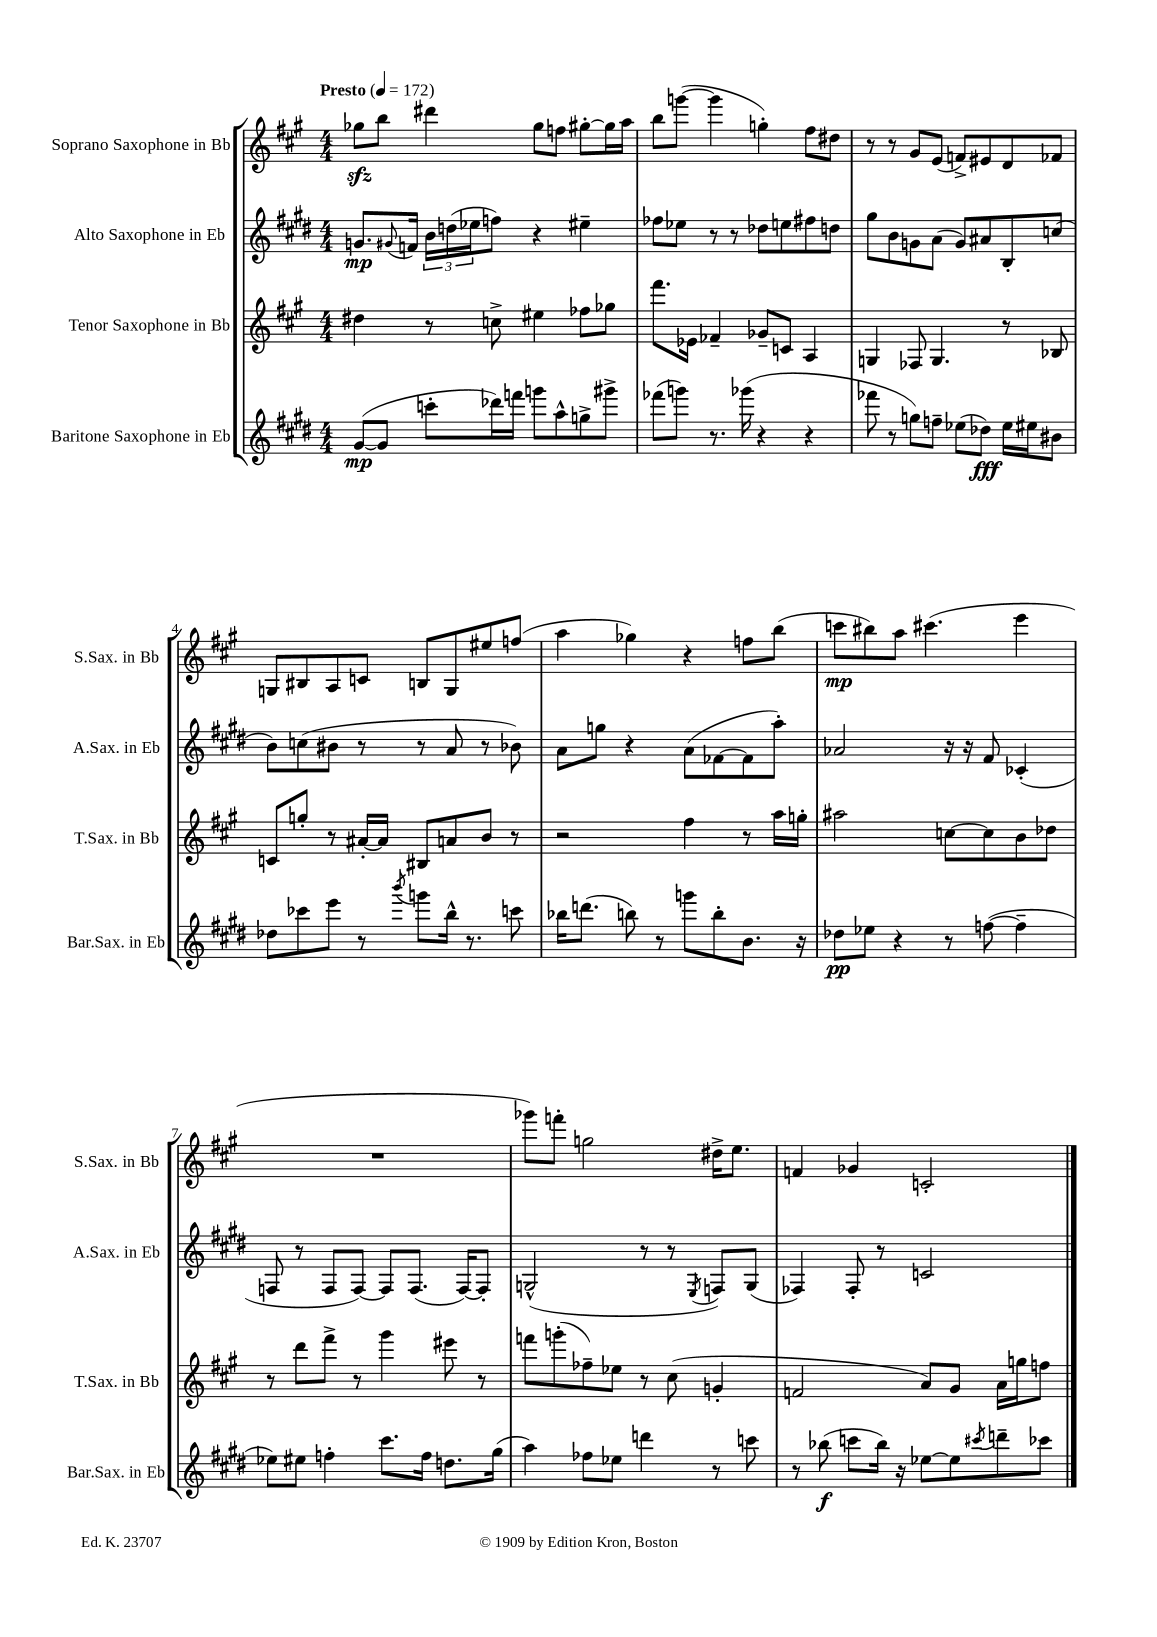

**kern	**kern	**kern	**kern
*staff4	*staff3	*staff2	*staff1
*clefG2	*clefG2	*clefG2	*clefG2
*k[f#c#g#d#]	*k[f#c#g#]	*k[f#c#g#d#]	*k[f#c#g#]
*M4/4	*M4/4	*M4/4	*M4/4
*MM172	*MM172	*MM172	*MM172
([8g#/L	4dd#\	8.g/L	8gg-\L
8g#/]J	.	.	8bb\J
.	.	8qqg#/	.
.	.	16f/Jk	.
8ccc'\L	8r	24b\LL	4ddd#\
.	.	(24dd\	.
.	.	24ee-\J	.
16ddd-\L)	8cc^\	8ff\J)	.
16fff\JJ	.	.	.
8ggg\L	4ee#\	4r	8gg-\L
8aa^^\	.	.	8ff\J
8gg^\	8ff-\L	4ee#~\	[8gg#'\L
8ggg#^\J	8gg-\J	.	16gg#\]L
.	.	.	16aa\JJ
=	=	=	=
(8fff-\L	8.fff#\L	8ff-\L	8bb\L
8ggg\J)	.	8ee-\J	([8ggg\J
.	16e-\Jk	.	.
8.r	4f-~/	8r	4ggg\]
.	.	8r	.
(16ggg-\	.	.	.
4r	8g-~/L	8dd-\L	4gg'\)
.	8c/J	8ee\	.
4r	4A/	8ff#\	8ff#\L
.	.	8dd\J	8dd#\J
=	=	=	=
8fff-\	4G/	8gg#\L	8r
8r	.	8b\	8r
8gg\L)	8F-/	8g\	8g#/L
8ff~\J	4.G/	(8a\J	(8e/J
(8ee-\L	.	8g/L)	8f^/L)
8dd-\J)	.	8a#/	8e#/
16ee-\LL	8r	8B'/	8d/
16ee#\J	.	.	.
8b#\J	8B-/	(8cc/J	8f-/J
=	=	=	=
8dd-\L	8c/L	8b\L)	8G/L
8ccc-\	8gg'/J	(8cc\	8B#/
8eee\J	8r	8b#\J	8A/
8r	[16a#'/LL	8r	8c/J
.	16a#/]JJ	.	.
8qbbb/	.	.	.
8ggg\L	8B#/L	8r	8B/L
16bb^^\Jk	8a/	8a/	8G/
8.r	.	.	.
.	8b/J	8r	8ee#/
8ccc\	8r	8b-\)	(8ff/J
=	=	=	=
16bb-\LK	2r	8a\L	4aa\
(8.ddd\J	.	.	.
.	.	8gg\J	.
8bb\)	.	4r	4gg-\)
8r	.	.	.
8ggg\L	4ff#\	(8a\L	4r
8bb'\	.	[8f-\	.
8.b\J	8r	8f-\]	8ff\L
.	16aa\LL	8aa'\J)	(8bb\J
16r	16gg'\JJ	.	.
=	=	=	=
8dd-\L	2aa#\	2a-/	8ccc\L
8ee-\J	.	.	8bb#\)
4r	.	.	8aa\J
.	.	.	(4.ccc#\
8r	[8cc\L	16r	.
.	.	16r	.
([8ff\	8cc\]	8f#/	.
4ff~\]	8b\	(4c-'/	4eee\
.	8dd-\J	.	.
=	=	=	=
8ee-\L)	8r	8F/	1r
8ee#\J	8ddd\L	8r	.
4ff'\	8fff#^\J	8F/L	.
.	8r	[8F/J)	.
8.ccc#\L	4ggg#\	8F/]L	.
.	.	(8.F/J	.
16ff\Jk	.	.	.
8.dd\L	8eee#\	.	.
.	.	[16F/LK)	.
.	8r	8F'/]J	.
(16gg#\Jk	.	.	.
=	=	=	=
4aa\)	8fff\L	(2G^^/	8ggg-\L)
.	(8ggg'\	.	8fff'\J
8ff-\L	8ff-~\)	.	2gg\
8ee-\J	8ee-\J	.	.
4ddd\	8r	8r	.
.	(8cc#\	8r	.
.	.	8qE/	.
8r	4g'/	8F/L)	16dd#^\LK
.	.	.	8.ee\J
8ccc\	.	(8G/J	.
=	=	=	=
8r	2f/	4F-/)	4f/
(8bb-\	.	.	.
8ccc\L	.	8F-'/	4g-/
16bb-\Jk)	.	8r	.
16r	.	.	.
[8ee-\L	8a/L)	2c/	2c'/
8ee-\]	8g#/J	.	.
8qccc#/	.	.	.
8ddd~\	16a\LL	.	.
.	16gg\J	.	.
8ccc-\J	8ff\J	.	.
==	==	==	==
*-	*-	*-	*-
